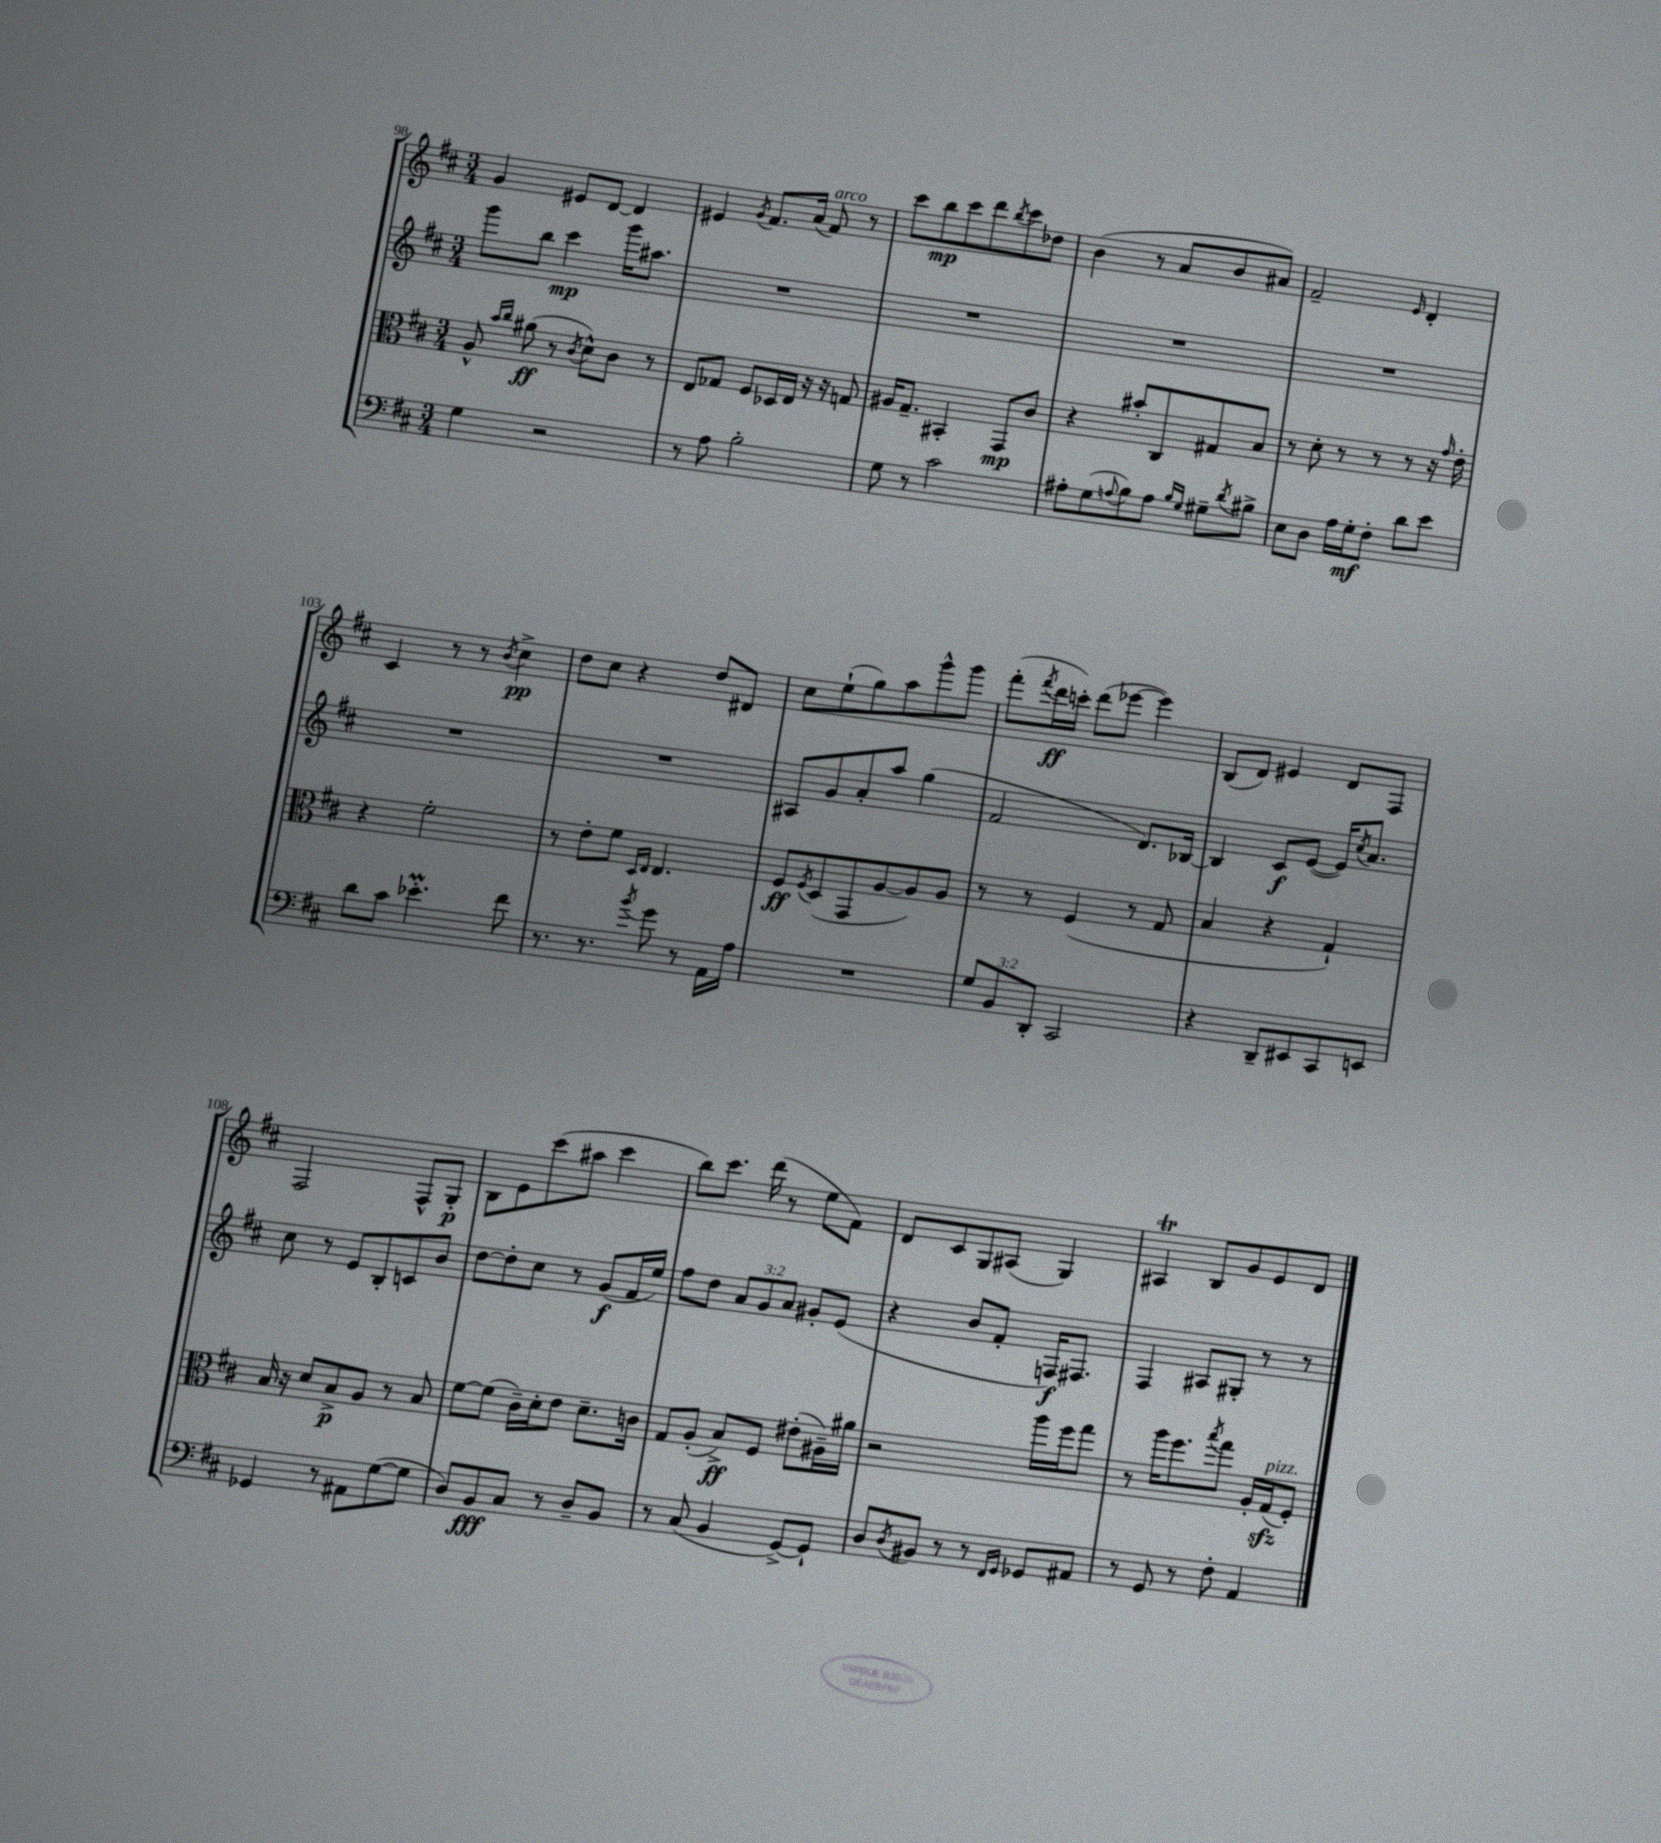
<<
\new StaffGroup <<
\new Staff = "s0" {
    \clef treble \key d \major \numericTimeSignature \time 3/4
    g'4 eis'8 d'8~ d'4 |
    eis'4 \acciaccatura { g'8 } fis'8. a'16( fis'8^\markup { \italic "arco" }) r8 |
    cis'''8 b''8\mp cis'''8 d'''8 \acciaccatura { b''8 } cis'''8 des''8 |
    b'4( r8 a'8 b'8 ais'8) |
    fis'2-- \grace { e'16 } d'4-. |
    cis'4 r8 r8 \acciaccatura { b'8 } cis''4->\pp |
    d''8 cis''8 r4 d''8 dis'8 |
    cis''8 e''8-!( g''8) a''8 g'''8-^ g'''8 |
    fis'''8-.( \acciaccatura { fis'''8 } d'''16\ff c'''16-.) d'''8( ees'''8~ ees'''4) |
    b8( d'8) eis'4 d'8 fis8 |
    fis2 fis8-^ g8-.\p |
    b8 e'8 cis'''8( ais''8 cis'''4 |
    b''8) cis'''8. d'''16( r8 e''8 fis'8) |
    d'8 cis'8 g8 ais8( g4) |
    ais4\trill b8 g'8 e'8 d'8 \bar "|." |
}
\new Staff = "s1" {
    \clef treble \key d \major \numericTimeSignature \time 3/4 \override Staff.TupletNumber.text = #tuplet-number::calc-fraction-text
    g'''8 b''8 cis'''4\mp g'''16 ais''8. |
    R2. |
    R2. |
    R2. |
    R2. |
    R2. |
    R2. |
    ais8 g'8 a'8-. a''8 g''4( |
    fis'2 d'8.) bes16~ |
    bes4 cis'8\f e'8~( e'16) \acciaccatura { cis''8 } a'8. |
    cis''8 r8 e'8 b8-. c'8 b'8 |
    d''8~ d''8-. cis''8 r8 g'8\f( fis'16 e''16) |
    fis''8 d''8 \tuplet 3/2 { a'8 g'8 a'8 } gis'8-. e'8( |
    r4 b'8 fis'8-. f16\f) fis8. |
    fis4 ais8 gis8-. r8 r8 \bar "|." |
}
\new Staff = "s2" {
    \clef alto \key d \major \numericTimeSignature \time 3/4
    a8-^ \grace { b'16 cis''16 } ais'8\ff( r8 \acciaccatura { cis'8 } d'8-^) cis'8 r8 |
    e8 ges8 fis8 des16 e16 r16 r16 g8 |
    ais16 g8.-- bis,4-. g,8\mp cis'8 |
    r4 bis'8-. cis8 gis8 b8 |
    r8 d'8-. r8 r8 r8 r16 \grace { g'16 } e'16-. |
    r4 fis'2-. |
    r8 e'8-. fis'8 \grace { d16 e16 } e4. |
    fis8\ff \acciaccatura { fis8 } d8( g,8 a8~ a8) a8 |
    r8 r8 fis4( r8 g8 |
    b4 r4 g4-!) |
    b16 r16 d'8 b8->\p a8 r8 b8 |
    fis'8~ fis'8( cis'16--) d'16-. e'8 d'8.-- c'16 |
    g8 a8-.( b8->\ff) fis8 eis'8-.( ais16--) ais'16 |
    r2 a''16 fis''16 g''8 |
    r8 a''16 fis''8. \acciaccatura { b''8 } g''8 a16-. g16\sfz^\markup { \italic "pizz." }( fis8-.) \bar "|." |
}
\new Staff = "s3" {
    \clef bass \key d \major \numericTimeSignature \time 3/4 \override Staff.TupletNumber.text = #tuplet-number::calc-fraction-text
    g4 r2 |
    r8 a8 b2-. |
    g8 r8 cis'2 |
    ais8-. g8( \appoggiatura { a8 } b8) a8 \grace { b16 g16 } gis8-- \acciaccatura { d'8 } bis8-> |
    e8 d8 a16 g16-.\mf fis8-. d'8 e'8 |
    d'8 cis'8 ees'4.-.\prall fis'8 |
    r8. r8. \acciaccatura { b'8 } g'8 r8 a,16 a16 |
    R2. |
    \tuplet 3/2 { g8 b,8 d,8-. } cis,2 |
    r4 d,8-- eis,8 cis,8 e,8 |
    ges,4 r8 ais,8 g8~( g8 |
    d8) b,8\fff cis8 r8 d8-- b,8 |
    r8 cis8( b,4 g,8~->) g,8-! |
    d8 \acciaccatura { d8 } bis,8 r8 r8 \grace { fis,16 g,16 } ges,8 ais,8 |
    r8 g,8 r8 fis8-. a,4 \bar "|." |
}
>>
>>
\layout { \context { \Score currentBarNumber = #98 } }
